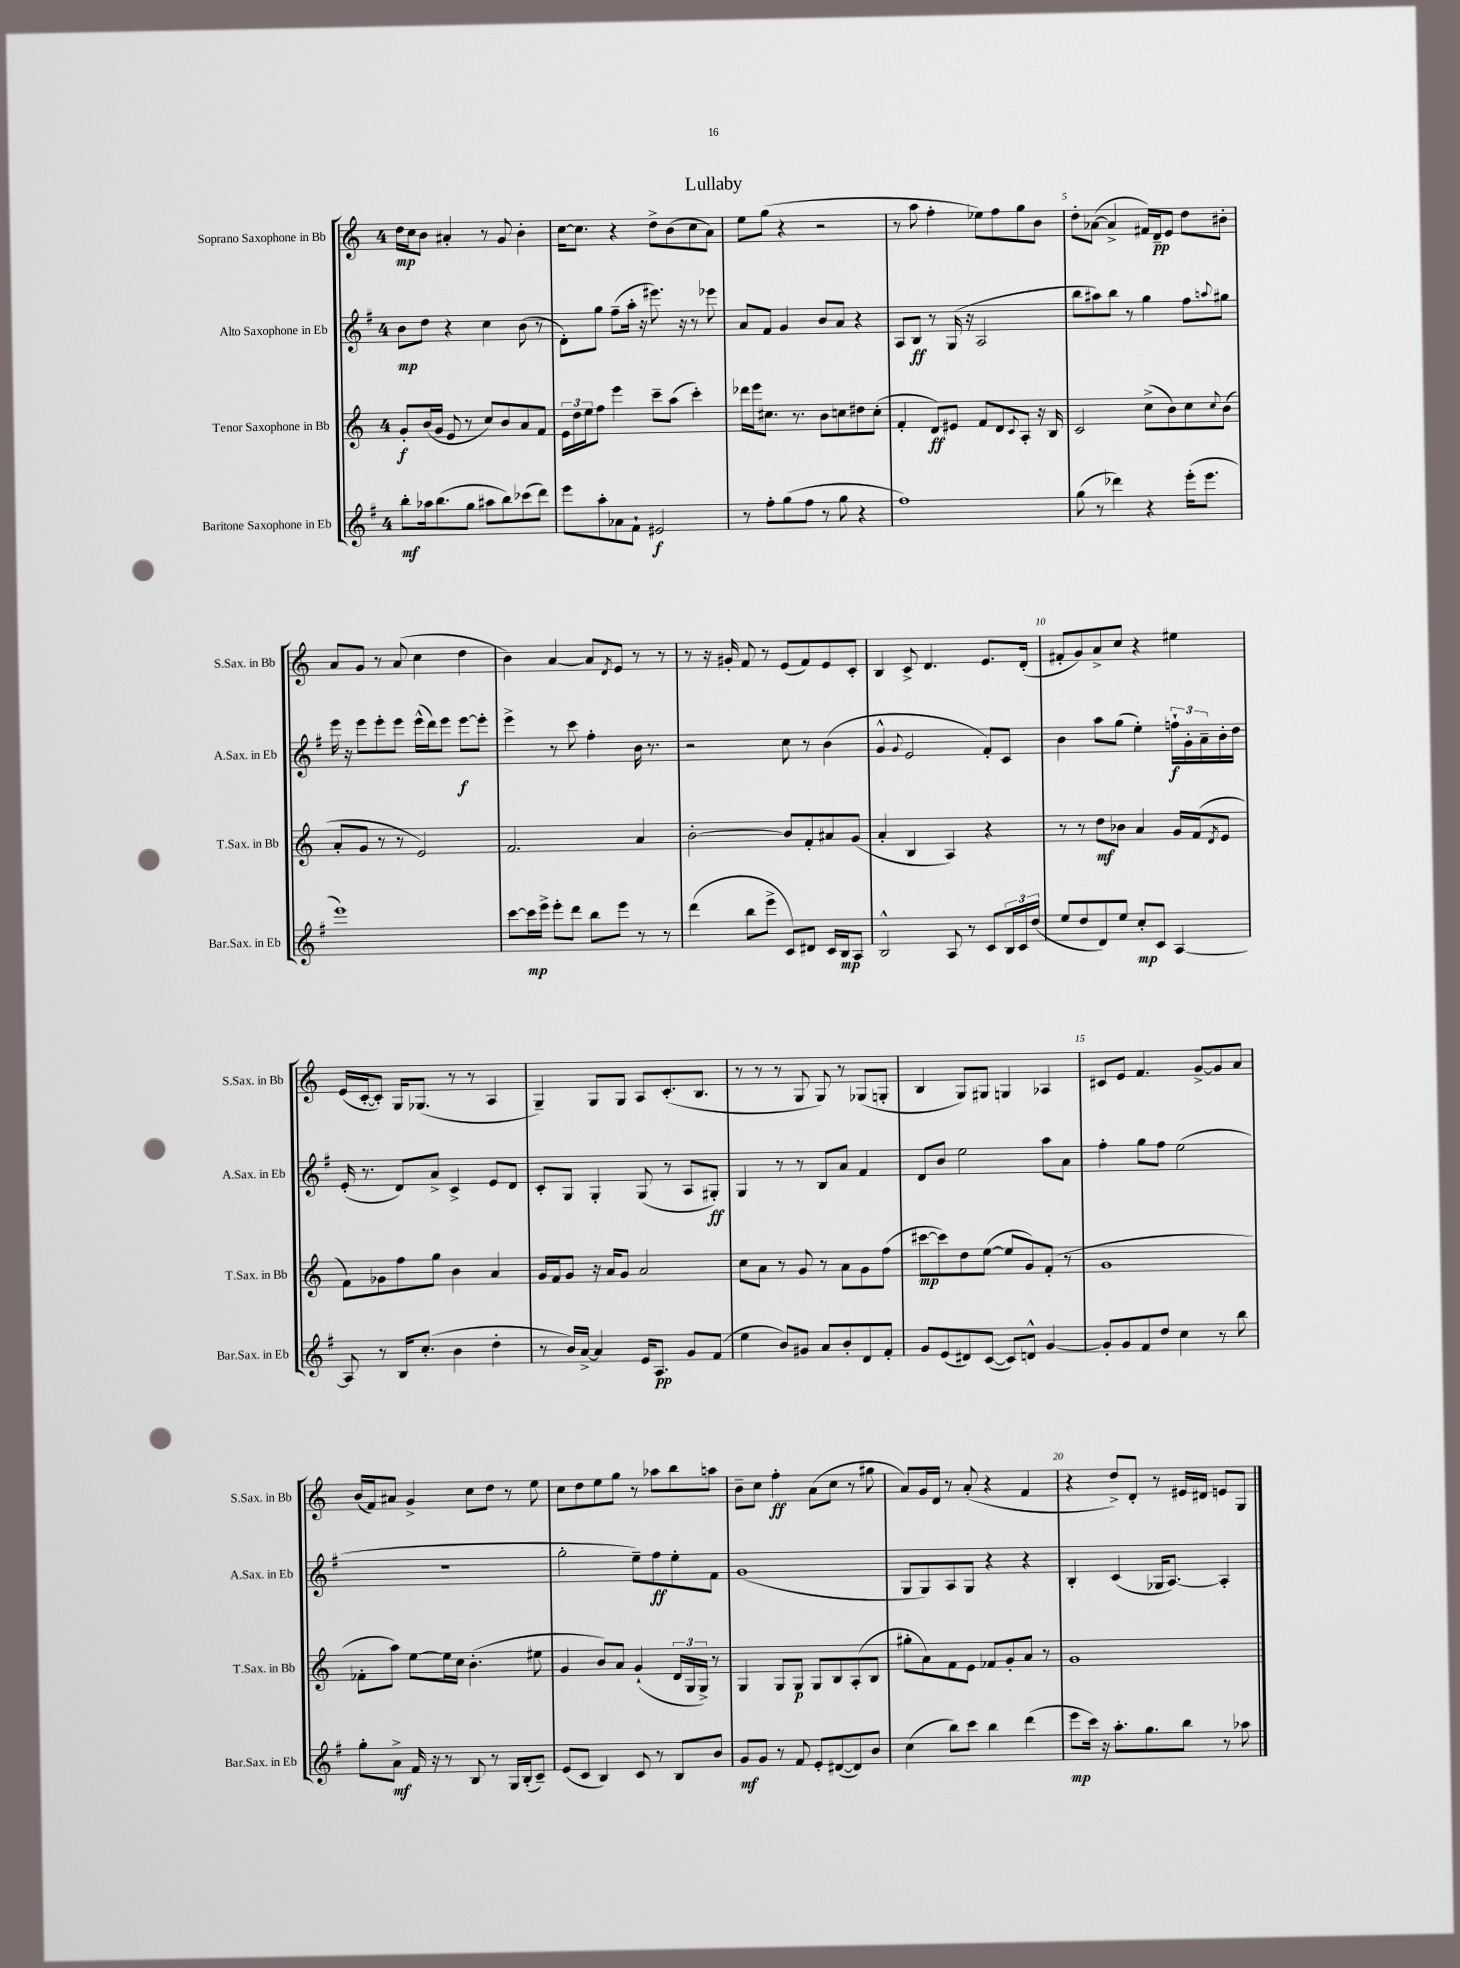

**kern	**dynam	**kern	**dynam	**kern	**dynam	**kern	**dynam
*part4	*part4	*part3	*part3	*part2	*part2	*part1	*part1
*staff4	*staff4	*staff3	*staff3	*staff2	*staff2	*staff1	*staff1
*I"Baritone Saxophone in Eb	*	*I"Tenor Saxophone in Bb	*	*I"Alto Saxophone in Eb	*	*I"Soprano Saxophone in Bb	*
*I'Bar.Sax. in Eb	*	*I'T.Sax. in Bb	*	*I'A.Sax. in Eb	*	*I'S.Sax. in Bb	*
*clefG2	*	*clefG2	*	*clefG2	*	*clefG2	*
*k[f#]	*	*k[]	*	*k[f#]	*	*k[]	*
*M4/4	*	*M4/4	*	*M4/4	*	*M4/4	*
=1	=1	=1	=1	=1	=1	=1	=1
8bb'\L	mf	8g'/L	f	8b\L	mp	16dd\LL	mp
.	.	.	.	.	.	16cc\J	.
16aa-X\k	.	(16b/L	.	8dd\J	.	8b\J	.
(8.bb\	.	16g/JJ	.	.	.	.	.
.	.	8e/	.	4r	.	4a#X'/	.
8gg\J	.	8r	.	.	.	.	.
8aa#X\L	.	8cc/L)	.	4cc\	.	8r	.
8bb\)	.	8b/	.	.	.	8g/	.
(8ccc-X\	.	8a/	.	(8b\	.	4b'\	.
8ddd\J)	.	8f/J	.	8r	.	.	.
=2	=2	=2	=2	=2	=2	=2	=2
8eee\L	.	24e\LL	.	8d'\L)	.	[16cc\KL	.
.	.	24dd\	.	.	.	.	.
.	.	.	.	.	.	8.cc\J]	.
.	.	24ee\J	.	.	.	.	.
8aa'\	.	8ff\J	.	8gg\J	.	.	.
8a-X\	.	4eee\	.	(8ff#~\L	.	4r	.
8f#`\J	.	.	.	16aa'\Jk	.	.	.
.	.	.	.	16r	.	.	.
2e#X/	f	8ccc~\L	.	8.eee#X\)	.	8dd^\L	.
.	.	(8aa\J	.	.	.	(8b\	.
.	.	.	.	16r	.	.	.
.	.	4ccc'\)	.	8r	.	8cc\	.
.	.	.	.	8eee-X\	.	8a\J)	.
=3	=3	=3	=3	=3	=3	=3	=3
8r	.	16ddd-X\LL	.	8a/L	.	8ee\L	.
.	.	16eee\J	.	.	.	.	.
8ff#'\L	.	8.cc#X\J	.	8f#/J	.	(8gg\J	.
(8gg\	.	.	.	4g/	.	4r	.
.	.	8.r	.	.	.	.	.
8ff#\J	.	.	.	.	.	.	.
8r	.	8b\L	.	8b/L	.	2r	.
8gg\	.	8ccn\	.	8a/J	.	.	.
4r	.	8dd#X\	.	4r	.	.	.
.	.	(8cc'\J	.	.	.	.	.
=4	=4	=4	=4	=4	=4	=4	=4
1ff#)	.	4f'/	.	8A/L	.	8r	.
.	.	.	.	8B/J	ff	8aa\	.
.	.	8d/L)	ff	8r	.	4ff'\	.
.	.	8e#X/J	.	(16G/	.	.	.
.	.	.	.	16r	.	.	.
.	.	8f/L	.	2A/	.	8ee-X\L)	.
.	.	8d/	.	.	.	8ff\	.
.	.	8qqc/	.	.	.	.	.
.	.	8A'/J	.	.	.	8gg\	.
.	.	16r	.	.	.	8b\J	.
.	.	16B/	.	.	.	.	.
=5	=5	=5	=5	=5	=5	=5	=5
(8gg\	.	2c/	.	8bb\L	.	8dd'\L	.
8r	.	.	.	8aa#X\)	.	([8a-X\J	.
4ddd-X\)	.	.	.	8bb\J	.	4a-^/]	.
.	.	.	.	8r	.	.	.
4r	.	(8cc^\L	.	4gg\	.	16f#X/LL)	.
.	.	.	.	.	.	16d~/J	pp
.	.	8b\)	.	.	.	8e/J	.
(16eee'\KL	.	8cc\	.	8ff#\L	.	8dd\L	.
8.eee\J	.	.	.	.	.	.	.
.	.	8qqcc/	.	8qqaan/	.	.	.
.	.	(8b\J	.	8gg#X\J	.	8b#X'\J	.
!!LO:LB:g=z
=6	=6	=6	=6	=6	=6	=6	=6
1eee)	.	8a'/L	.	16eee\	.	8a/L	.
.	.	.	.	16r	.	.	.
.	.	8g/J	.	8eee\L	.	8g/J	.
.	.	8r	.	8eee'\	.	8r	.
.	.	8r	.	8eee\J	.	(8a/	.
.	.	2e/)	.	(16eee^^\LL	.	4cc\	.
.	.	.	.	16ddd\J)	.	.	.
.	.	.	.	8eee\J	.	.	.
.	.	.	.	[8eee\L	f	4dd\	.
.	.	.	.	8eee'\J]	.	.	.
=7	=7	=7	=7	=7	=7	=7	=7
[8ccc\L	.	2.f/	.	4eee^\	.	4b\)	.
16ccc\L]	mp	.	.	.	.	.	.
16eee^\JJ	.	.	.	.	.	.	.
8eee'\L	.	.	.	8r	.	[4a/	.
8ddd\J	.	.	.	8ccc\	.	.	.
8bb\L	.	.	.	4ff#'\	.	8a/L]	.
.	.	.	.	.	.	8qd/	.
8eee\J	.	.	.	.	.	8e/J	.
8r	.	4a/	.	16b\	.	8r	.
.	.	.	.	8.r	.	.	.
8r	.	.	.	.	.	8r	.
=8	=8	=8	=8	=8	=8	=8	=8
(4ddd\	.	[2b'\	.	2r	.	8r	.
.	.	.	.	.	.	16r	.
.	.	.	.	.	.	16g#X'/	.
8bb\L	.	.	.	.	.	8f/	.
8eee^\J	.	.	.	.	.	8r	.
8c/L)	.	8b/L]	.	8cc\	.	(8e/L	.
8d#X/J	.	8f'/	.	8r	.	8f/)	.
16c/LL	.	8a#X/	.	(4b\	.	8e/	.
16B/J	mp	.	.	.	.	.	.
8A/J	.	(8g/J	.	.	.	8c'/J	.
=9	=9	=9	=9	=9	=9	=9	=9
2B^^/	.	4a'/	.	4g^^/	.	4B/	.
.	.	.	.	8qqg/	.	.	.
.	.	4B/	.	2e/	.	8c^/	.
.	.	.	.	.	.	4.d/	.
8A/	.	4A/)	.	.	.	.	.
8r	.	.	.	.	.	.	.
8c/L	.	4r	.	8f#'/L)	.	8.e/L	.
24B/L	.	.	.	8c/J	.	.	.
24c/	.	.	.	.	.	.	.
.	.	.	.	.	.	(16d'/Jk	.
(24dd/JJ	.	.	.	.	.	.	.
=10	=10	=10	=10	=10	=10	=10	=10
8ee/L	.	8r	.	4b\	.	8f#X'/L	.
8dd/	.	8r	.	.	.	8g/)	.
8d/)	.	8dd\L	mf	8aa\L	.	8a^/	.
8ee/J	.	8b-X\J	.	(8gg\J	.	8cc/J	.
8cc'/L	mp	4a/	.	4ee'\)	.	4r	.
8c/J	.	.	.	.	.	.	.
[4A/	.	16g/LL	.	24ffn`\LL	f	4ee#X\	.
.	.	.	.	24g'\	.	.	.
.	.	(16f/J	.	.	.	.	.
.	.	.	.	24a~\	.	.	.
.	.	8qd/	.	.	.	.	.
.	.	8e/J	.	16b'\	.	.	.
.	.	.	.	16dd\JJ	.	.	.
!!LO:LB:g=z
=11	=11	=11	=11	=11	=11	=11	=11
8A/]	.	8f\L)	.	(16e'/	.	(16e/LL	.
.	.	.	.	8.r	.	[16c'/J	.
8r	.	8g-X\	.	.	.	8c'/J])	.
16B/KL	.	8ff\	.	8d/L)	.	16G/KL	.
(8.cc'/J	.	.	.	.	.	(8.G-X/J	.
.	.	8gg\J	.	8a^/J	.	.	.
4b\	.	4b\	.	4c^/	.	8r	.
.	.	.	.	.	.	8r	.
4dd'\	.	4a/	.	8e/L	.	4A/	.
.	.	.	.	8d/J	.	.	.
=12	=12	=12	=12	=12	=12	=12	=12
8r	.	16g/LL	.	8c'/L	.	4G~/)	.
.	.	16f/J	.	.	.	.	.
16b/LL)	.	8g/J	.	8G/J	.	.	.
[16a^/JJ	.	.	.	.	.	.	.
4a/]	.	16r	.	4G'/	.	8G/L	.
.	.	16a/KL	.	.	.	.	.
.	.	8g/J	.	.	.	8G/J	.
16e/KL	.	2a/	.	(8G/	.	8A/L	.
8.A/J	pp	.	.	.	.	.	.
.	.	.	.	8r	.	(8.c'/	.
8g/L	.	.	.	8A/L	.	.	.
.	.	.	.	.	.	8.B/J	.
(8f#/J	.	.	.	8G#X'/J)	ff	.	.
=13	=13	=13	=13	=13	=13	=13	=13
4ee\	.	8cc\L	.	4G/	.	8r	.
.	.	8a\J	.	.	.	8r	.
8b/L)	.	8r	.	8r	.	8r	.
8g#X/J	.	8g/	.	8r	.	8G/	.
8a/L	.	8r	.	8B/L	.	8G/)	.
8b'/	.	8a\L	.	8a/J	.	8r	.
8d/	.	8g\	.	4f#/	.	(8G-X/L	.
8f#'/J	.	(8ff\J	.	.	.	8Gn'/J	.
=14	=14	=14	=14	=14	=14	=14	=14
8g/L	.	[8ccc#X\L	mp	8d/L	.	4B/	.
(8e/	.	8ccc#\])	.	8b/J	.	.	.
8d#X/)	.	8dd\	.	2ee\	.	8G/L)	.
([8c/J	.	([8ee\J	.	.	.	8G#X/J	.
8c/L])	.	8ee/L]	.	.	.	4Gn/	.
8dn^^/J	.	8g/)	.	.	.	.	.
[4g/	.	(8f'/J	.	8aa\L	.	4A-X/	.
.	.	8r	.	8a\J	.	.	.
=15	=15	=15	=15	=15	=15	=15	=15
8g'/L]	.	1g	.	4ff#'\	.	8c#X/L	.
8g/	.	.	.	.	.	8e/J	.
8f#/	.	.	.	8gg\L	.	4.f/	.
8dd/J	.	.	.	8ff#\J	.	.	.
4cc\	.	.	.	(2ee\	.	.	.
.	.	.	.	.	.	[8g^/L	.
8r	.	.	.	.	.	8g/]	.
8bb\	.	.	.	.	.	8a/J	.
!!LO:LB:g=z
=16	=16	=16	=16	=16	=16	=16	=16
8gg'\L	.	8f-X'\L	.	1r	.	(16b/LL	.
.	.	.	.	.	.	16f/J)	.
8a^\J	mf	8aa\J)	.	.	.	8a#X/J	.
16f#/	.	[8ee\L	.	.	.	4g^/	.
16r	.	.	.	.	.	.	.
8r	.	16ee\L]	.	.	.	.	.
.	.	16cc\JJ	.	.	.	.	.
8B/	.	(4.b'\	.	.	.	8cc\L	.
8r	.	.	.	.	.	8dd\J	.
16G/LL	.	.	.	.	.	8r	.
(16B'/J	.	.	.	.	.	.	.
8c~/J)	.	8ee#X\	.	.	.	8ee\	.
=17	=17	=17	=17	=17	=17	=17	=17
(8e/L	.	4g/	.	2gg'\	.	8cc\L	.
8c/J	.	.	.	.	.	8dd\	.
4B/)	.	8b/L)	.	.	.	8ee\	.
.	.	8a/J	.	.	.	8gg\J	.
8c/	.	(4g`/	.	8ee~\L)	.	8r	.
8r	.	.	.	8ff#\	ff	8aa-X\L	.
8B/L	.	24d/LL	.	8ee'\	.	8bb\	.
.	.	24G/	.	.	.	.	.
.	.	24G^/JJ)	.	.	.	.	.
8b/J	.	8r	.	8f#\J	.	8aan\J	.
=18	=18	=18	=18	=18	=18	=18	=18
8g/L	mf	4G/	.	(1g	.	8b~\L	.
8g/J	.	.	.	.	.	8cc\J	.
8r	.	8G/L	.	.	.	4ff'\	ff
8f#/	.	8G/J	p	.	.	.	.
8e'/L	.	8G/L	.	.	.	(8a\L	.
([8d#X/	.	8B/	.	.	.	8cc\J	.
8d#/])	.	(8A'/	.	.	.	8r	.
8b/J	.	8B/J	.	.	.	8gg#X\	.
=19	=19	=19	=19	=19	=19	=19	=19
(4cc\	.	8gg#X'\L	.	8G/L	.	8a/L)	.
.	.	8a\)	.	8G/)	.	16g/L	.
.	.	.	.	.	.	16d/JJ	.
8bb\L)	.	8f\	.	8A/	.	8r	.
8ccc\J	.	8e\J	.	8G/J	.	(8a'/	.
4bb\	.	8f-X/L	.	4r	.	4r	.
.	.	8g'/	.	.	.	.	.
(4ddd\	.	8a/J	.	4r	.	4f/	.
.	.	8r	.	.	.	.	.
=20	=20	=20	=20	=20	=20	=20	=20
8eee\L	mp	1g	.	4B'/	.	4r	.
16ccc\Jk)	.	.	.	.	.	.	.
16r	.	.	.	.	.	.	.
8.aa'\L	.	.	.	(4c/	.	8dd^/L)	.
.	.	.	.	.	.	8d'/J	.
8.gg\	.	.	.	.	.	.	.
.	.	.	.	16G-X/KL	.	8r	.
.	.	.	.	[8.A/J)	.	.	.
8bb\J	.	.	.	.	.	16e#X/LL	.
.	.	.	.	.	.	16d#X/JJ	.
8r	.	.	.	4A'/]	.	8en/L	.
8aa-X\	.	.	.	.	.	8G/J	.
==	==	==	==	==	==	==	==
*-	*-	*-	*-	*-	*-	*-	*-
